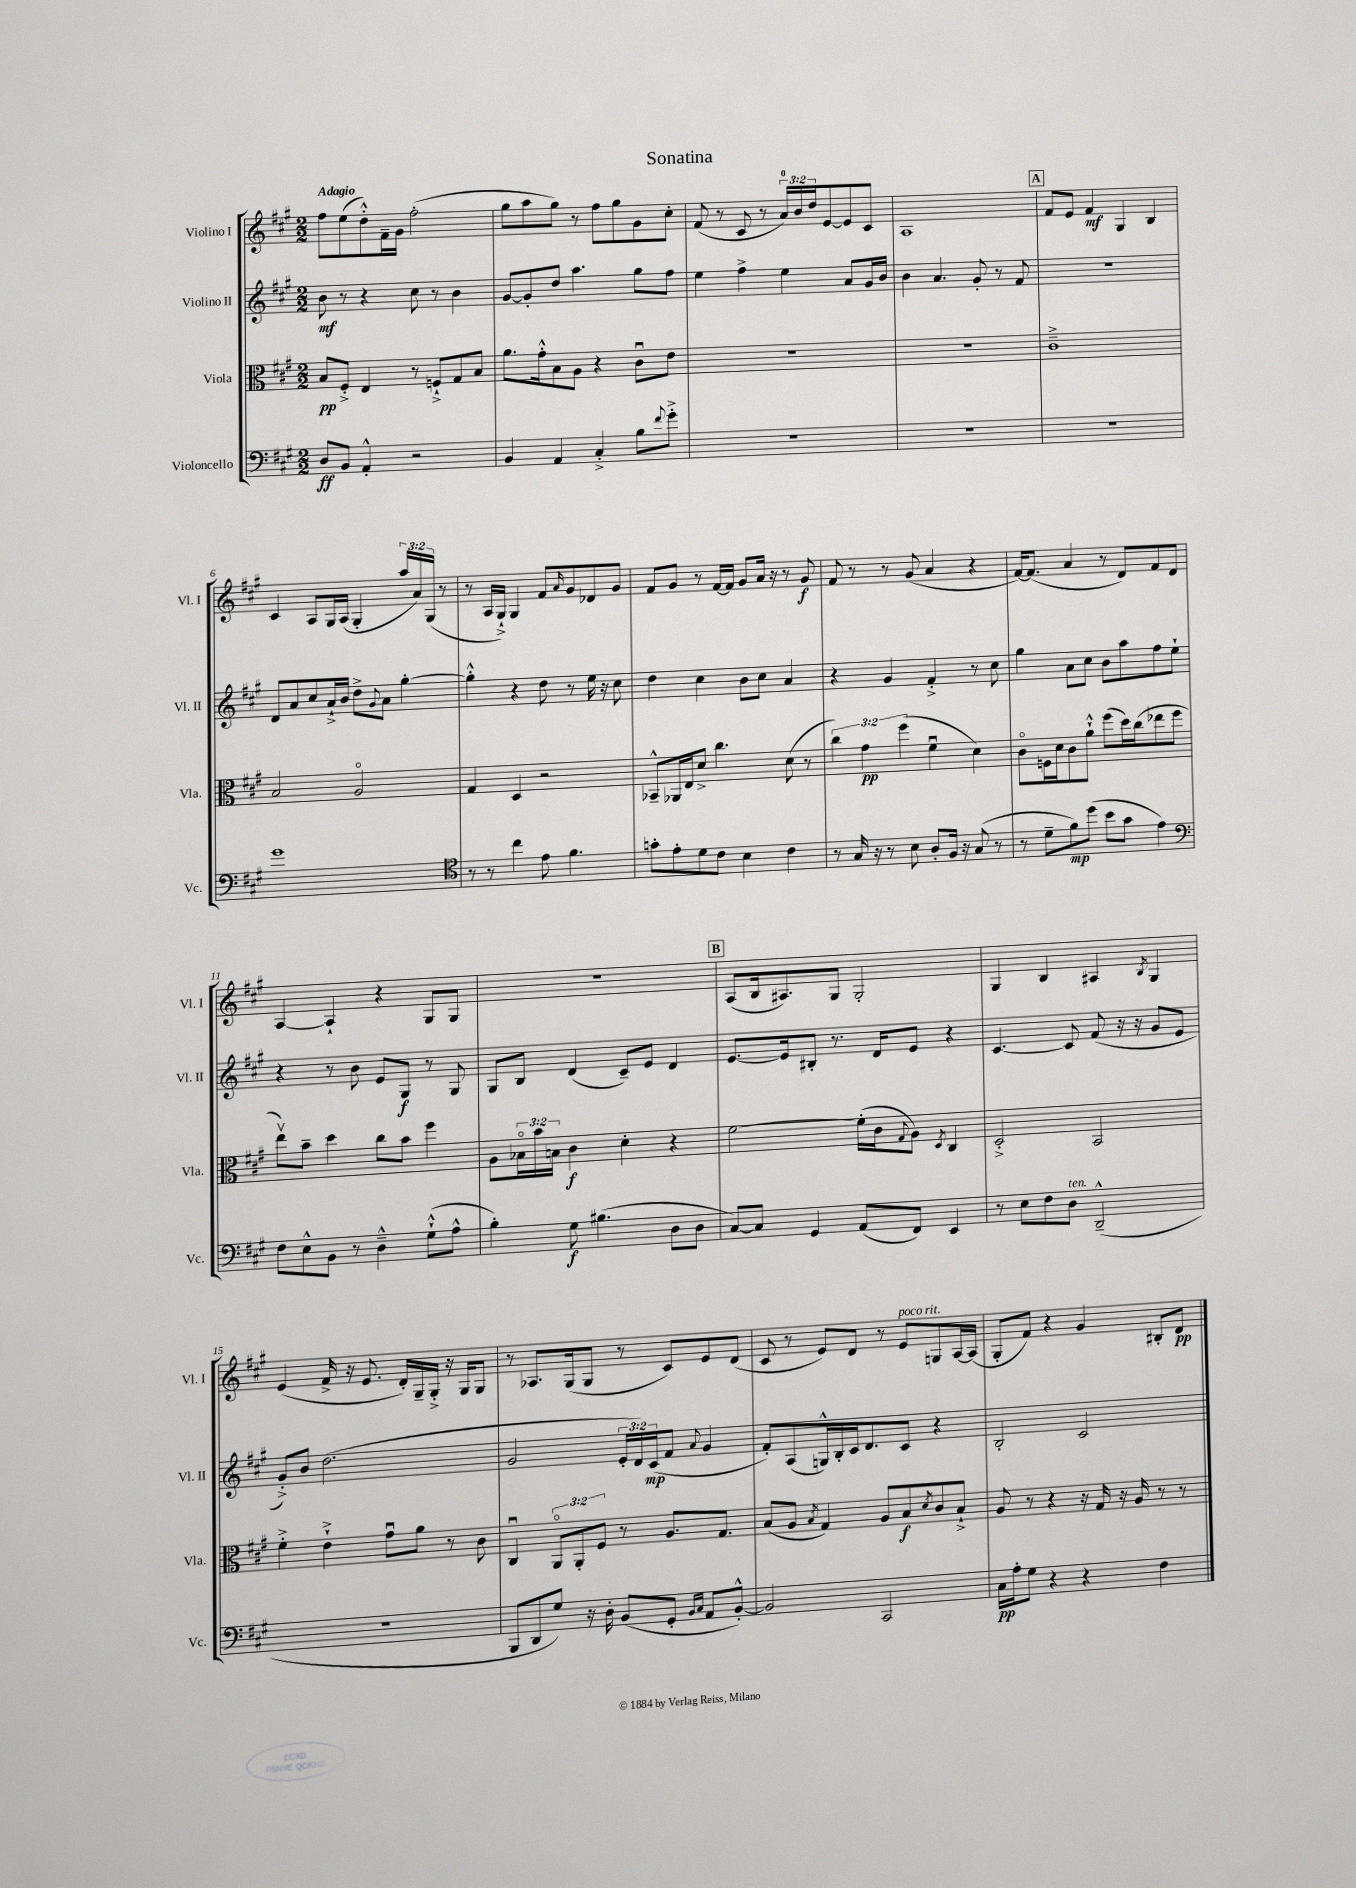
\header { title = "Sonatina" }
<<
\new StaffGroup <<
\new Staff = "s0" \with { instrumentName = "Violino I" shortInstrumentName = "Vl. I" } {
    \clef treble \key a \major \numericTimeSignature \time 2/2 \override Staff.TupletNumber.text = #tuplet-number::calc-fraction-text \tempo "Adagio"
    fis''8 e''8( d''8-.-^) fis'16-- gis'16 fis''2-.( |
    gis''8 a''8 gis''8) r8 fis''8 gis''8 gis'8 cis''8-. |
    fis'8( r8 cis'8 r8 \tuplet 3/2 { a'16-0) b'16 d''16 } e'8~ e'8 cis'8 |
    a1 |
    \mark \markup { \box "A" } fis'8 e'8 fis'4\mf gis4 b4 |
    cis'4 a8 gis16 a16( gis4-. \tuplet 3/2 { a''16 a'16) gis16( } r8 |
    r8 a16 gis16-!->) gis4 fis'8 \grace { a'16 } gis'8 des'8 gis'8 |
    fis'8 gis'8 r8 fis'16~ fis'16 gis'8 a'16 r16 r8 gis'8\f |
    fis'8 r8 r8 gis'8( a'4 r4 |
    fis'16~) fis'8.( a'4 r8 d'8) fis'8 d'8 |
    a4~ a4-! r4 gis8 gis8 |
    R1 |
    \mark \markup { \box "B" } a8( b16 ais8.) gis8 gis2-. |
    gis4 b4 ais4 \acciaccatura { b8 } gis4 |
    e'4( fis'16-> r16 e'8. d'16-.) gis16-- gis16-.-> r16 gis16 gis8 |
    r8 aes8. gis16( gis8 r8 cis'8) e'8 d'8( |
    cis'8 r8 e'8) d'8 r8 e'8^\markup { \italic "poco rit." } g8 a16~ a16( |
    gis8-. fis'8) r4 gis'4 bis8-. d'8\pp \bar "|." |
}
\new Staff = "s1" \with { instrumentName = "Violino II" shortInstrumentName = "Vl. II" } {
    \clef treble \key a \major \numericTimeSignature \time 2/2 \override Staff.TupletNumber.text = #tuplet-number::calc-fraction-text
    b'8\mf r8 r4 cis''8 r8 b'4 |
    gis'8~ gis'8-. d''8 a''4. gis''8 fis''8 |
    e''4 fis''4-> e''4 a'8 gis'16 b'16 |
    b'4 a'4. gis'8-. r8 fis'8 |
    \mark \markup { \box "A" } r1 |
    d'8 a'8 cis''8 a'16-!-> b'16 d''8-> \appoggiatura { gis'8 } a'8 gis''4~-. |
    gis''4-.-^ r4 d''8 r8 e''16 r16 cis''8 |
    d''4 cis''4 b'8 cis''8 a'4 |
    r4 gis'4 fis'4-.-> r8 cis''8 |
    gis''4 a'8 cis''8 b'8 a''8 fis''8 e''8-! |
    r4 r8 b'8 e'8 gis8\f r8 gis8 |
    gis8 b8 d'4( cis'8--) e'8 d'4 |
    \mark \markup { \box "B" } e'8.~ e'16 bis8-. r8. d'16 e'8 r4 |
    cis'4.~ cis'8 fis'8( r16 r16 gis'8 e'8 |
    gis'8-.->) b'8 d''2.( |
    gis'2 \tuplet 3/2 { e'16-. d'16) cis'16\mp( } fis'8 \appoggiatura { a'8 } gis'4 |
    fis'8-.) a8( g16-^) b16-. cis'16 d'8. cis'8 r4 |
    b2-. cis'2 \bar "|." |
}
\new Staff = "s2" \with { instrumentName = "Viola" shortInstrumentName = "Vla." } {
    \clef alto \key a \major \numericTimeSignature \time 2/2 \override Staff.TupletNumber.text = #tuplet-number::calc-fraction-text
    b8\pp fis8-.-> e4 r8 f8-!-> gis8 b8 |
    a'8. gis'16-.-^ b8 a8 r4 cis'8\downbow e'8 |
    r1 |
    r1 |
    \mark \markup { \box "A" } cis'1---> |
    b2 a2\flageolet |
    gis4 d4 r2 |
    bes,8---^ aes,16 e16 d'8-> cis''4. d'8( r8 |
    \tuplet 3/2 { cis''4) gis'4\pp fis''4( } fis'4\downbow d'4) |
    cis'8\flageolet f16 d'16 cis'8 a'8-!-^ fis''8( d''16) cis''16( ees''8 fis''8 |
    e''8\upbow) b'8-- d''4 cis''8 b'8 fis''4 |
    a8 \tuplet 3/2 { bes16\flageolet b'16 b16 } cis'4\f d'4-. r4 |
    \mark \markup { \box "B" } fis'2~ fis'16-.( cis'16 \appoggiatura { gis8 } a8) \acciaccatura { d8 } cis4 |
    d2-.-> b,2 |
    fis'4-.-> e'4-!-> gis'8\downbow a'8 r8 cis'8 |
    cis4\downbow \tuplet 3/2 { a,8\flageolet a,8-. fis8 } r8 a8. gis8. |
    b8( a8 \acciaccatura { b8 } gis4) a8 b8\f \acciaccatura { d'8 } cis'8 b8-!-> |
    a8 r8 r4 r16 gis16 r16 a16 r8 r8 \bar "|." |
}
\new Staff = "s3" \with { instrumentName = "Violoncello" shortInstrumentName = "Vc." } {
    \clef bass \key a \major \numericTimeSignature \time 2/2
    d8\ff b,8 a,4-.-^ r2 |
    b,4 a,4 cis4-.-> b8 \appoggiatura { fis'8 } gis'8-.-> |
    R1 |
    R1 |
    \mark \markup { \box "A" } R1 |
    gis'1 |
    \clef tenor r8 r8 cis''4 e'8 fis'4. |
    g'8-. e'8-. d'8 cis'8 b4 cis'4 |
    r8 gis16 r16 r8 b8 a8-. fis16 r16 gis8( r8 |
    r8 d'8-- fis'8\mp) d''8( b'8 gis'8 e'4) |
    \clef bass fis8 e8-^ b,8 r8 d4---^ gis8-!-^( a8-^ |
    b4-.) gis8\f bis4.( d8 d8 |
    \mark \markup { \box "B" } cis8~) cis8 gis,4 a,8( fis,8) e,4 |
    r8 e8 fis8 d8^\markup { \italic "ten." } d,2---^( |
    r1 |
    b,,8 d,8 gis8) r16 d16-. b,8( gis,8-. \grace { b,16 cis16 } a,8 b,8~-.-^) |
    b,2 cis,2 |
    cis16\pp a16-. gis8 r4 r4 fis4 \bar "|." |
}
>>
>>
